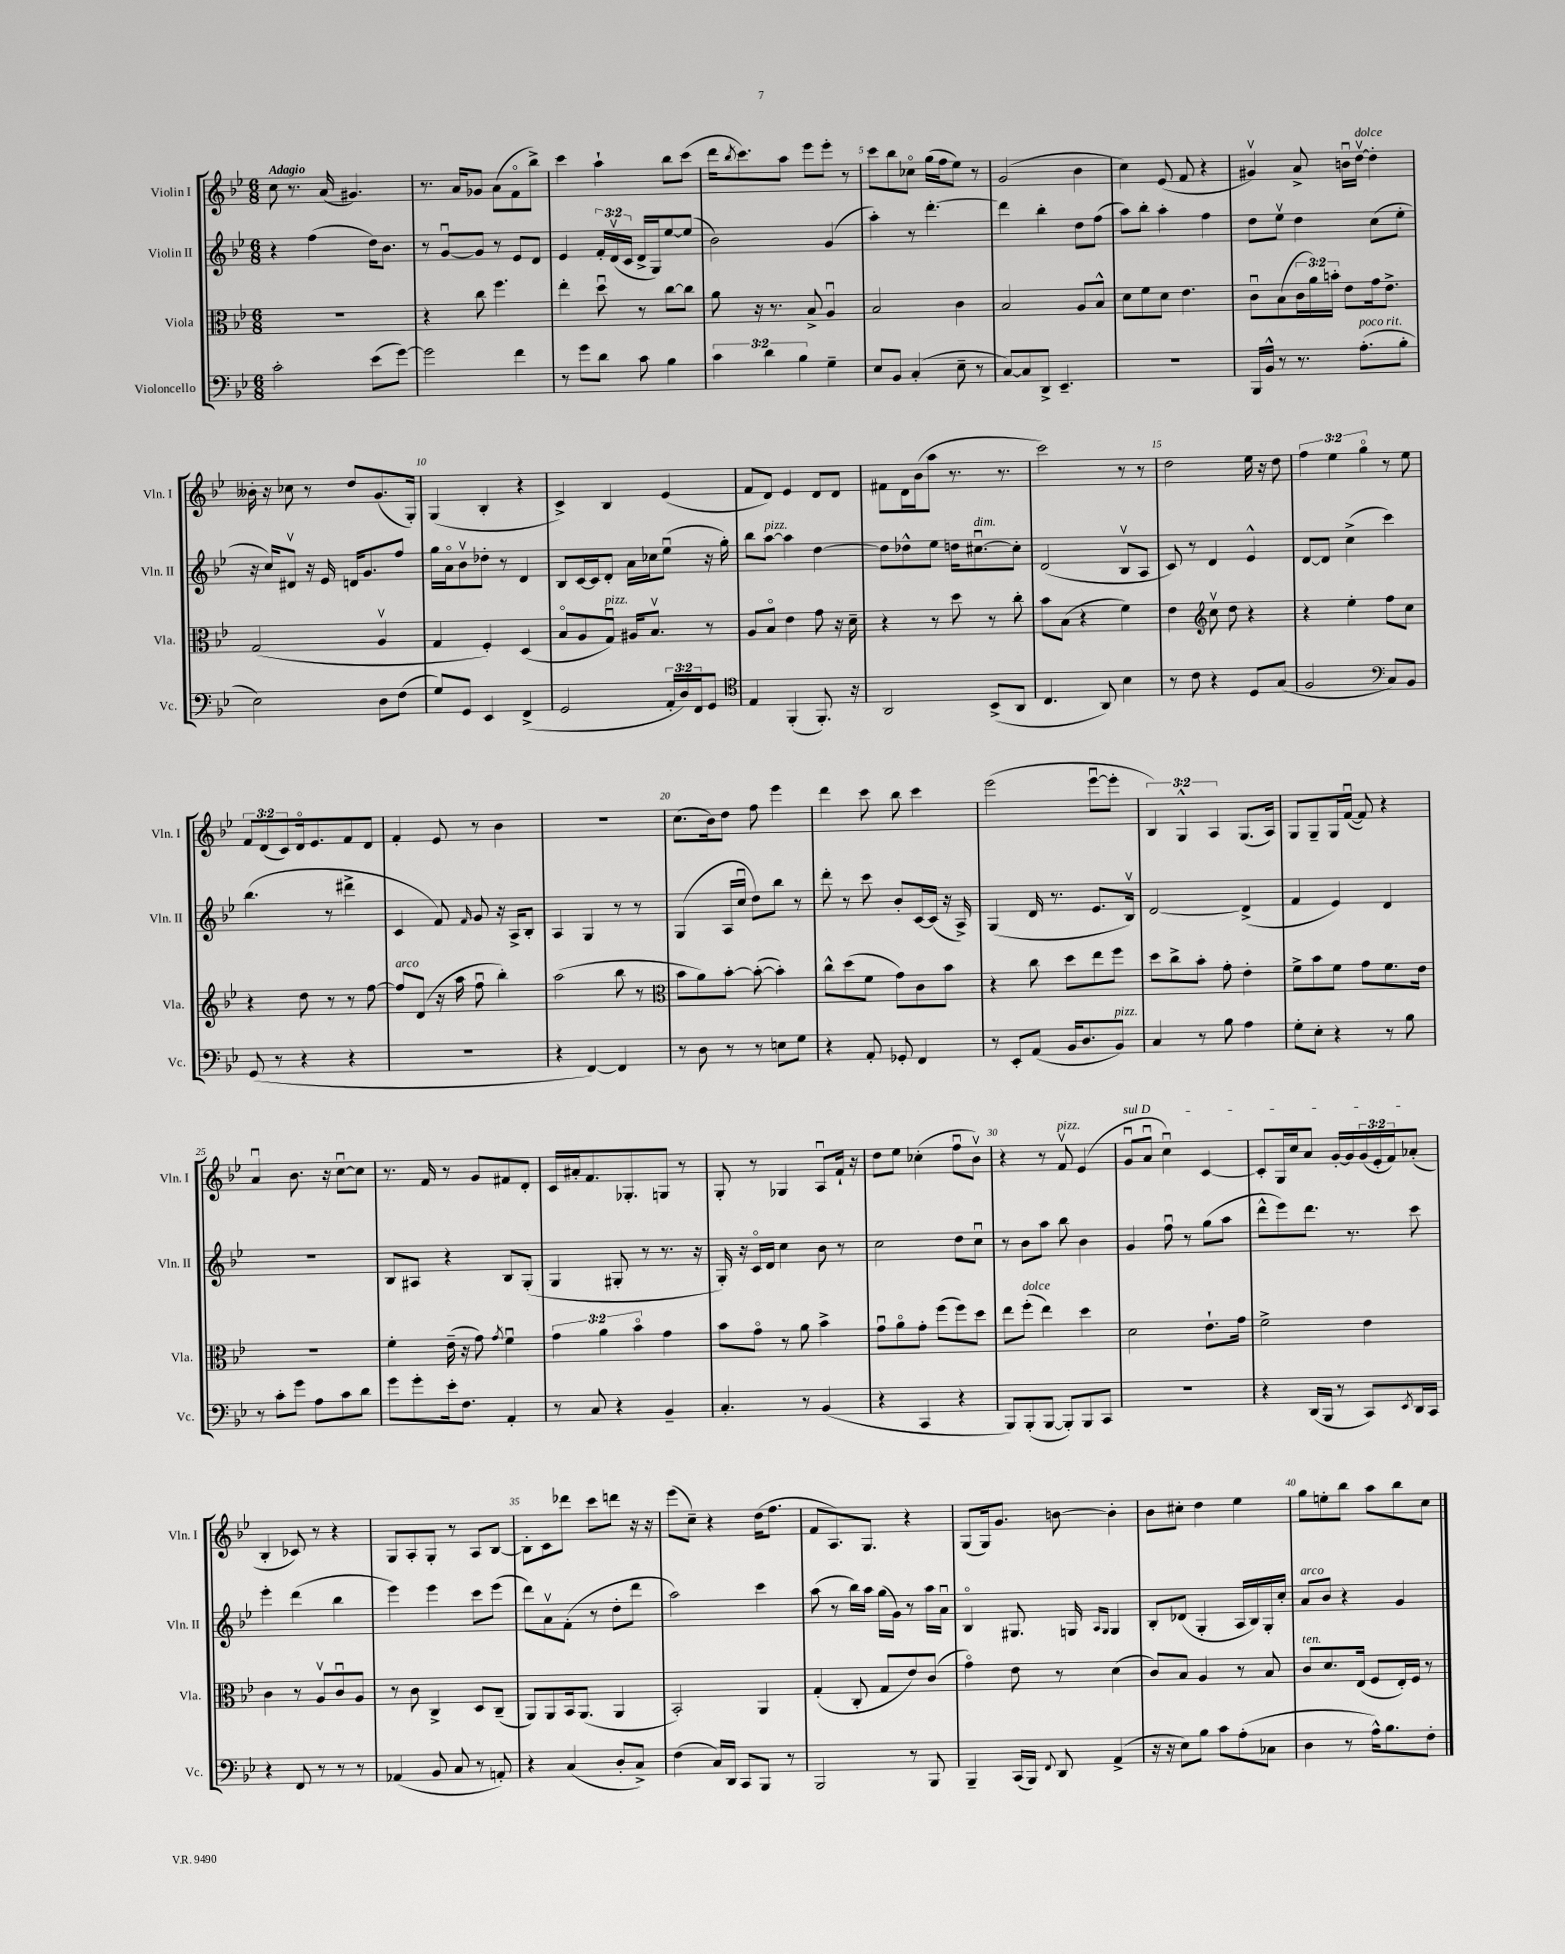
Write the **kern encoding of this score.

**kern	**kern	**kern	**kern
*part4	*part3	*part2	*part1
*staff4	*staff3	*staff2	*staff1
*I"Violoncello	*I"Viola	*I"Violin II	*I"Violin I
*I'Vc.	*I'Vla.	*I'Vln. II	*I'Vln. I
*clefF4	*clefC3	*clefG2	*clefG2
*k[b-e-]	*k[b-e-]	*k[b-e-]	*k[b-e-]
*M6/8	*M6/8	*M6/8	*M6/8
=1	=1	=1	=1
!	!	!	!LO:TX:a:B:t=Adagio
2c'\	2.r	4r	8cc\
.	.	.	8.r
.	.	(4ff\	.
.	.	.	(16a/
.	.	.	4.g#X/)
(8e-\L	.	16dd\KL)	.
.	.	8.b-\J	.
[8g\J)	.	.	.
=2	=2	=2	=2
2g\]	4r	8r	8.r
.	.	[8gu/L	.
.	.	.	16a/KL
.	8cc\	8g/J]	8g-X/J
.	4.ff\	8r	(8a\L
4f\	.	8e-/L	8f\
.	.	8d/J	8bb-^\J)
=3	=3	=3	=3
8r	4ee-'\	4e-/	4ccc\
8g\L	.	.	.
8d\J	8ddu\	24f'/LL	4aa`\
.	.	(24dv/	.
.	.	24c/JJ	.
8c\	8r	16d^/LL	.
.	.	16G/J)	.
4B-\	[8cc\L	[8ee-/	8bb-\L
.	8cc\J]	(8ee-/J]	(8ccc\J
=4	=4	=4	=4
6c\	8a\	2b-\)	16ddd\KL
.	.	.	8qbb-/
.	.	.	8.ccc\)
.	16r	.	.
6d\	.	.	.
.	8.r	.	.
.	.	.	8aa\J
6B-\	.	.	.
.	8B-^/	.	8eee-\L
4G~\	4Au/	(4g/	8eee-'\J
.	.	.	8r
=5	=5	=5	=5
8E-/L	2B-/	4aa'\)	8ccc\L
8BB-/J	.	.	8bb-\
(4C'/	.	8r	8cc-X\J
.	.	[4.ddd'\	(16gg\LL
.	.	.	16ff\J
8E-~\	4c\	.	8ee-\J)
8r	.	.	8r
=6	=6	=6	=6
[8C/L)	2B-/	4ddd\]	(2g/
8C/]	.	.	.
8DD^/J	.	4bb-'\	.
4.EE-~/	.	.	.
.	8A/L	8dd\L	4b-\
.	8B-^^/J	(8ff\J	.
=7	=7	=7	=7
2.r	8d\L	8aa\L)	4cc\)
.	8f\	8bb-'\J	.
.	8d\J	4aa'\	(8e-/
.	4.e-\	.	8f/
.	.	4ff\	4r
=8	=8	=8	=8
16BBB-/LL	8cu\L	8dd\L	4g#Xv/)
16BB-^^/JJ	.	.	.
8r	(8B-\	8ee-v\J	.
8.r	24c\L	4dd\	8a^/
.	24a\)	.	.
.	24bn'\JJ	.	.
.	8e-\L	.	16bnu\LL
!	!	!	!LO:TX:a:i:t=dolce
!LO:TX:a:i:t=poco rit.	!	!	!
(8.A'\L	.	.	[16ddv\JJ
.	16g\k	(8cc\L	4dd'\]
.	8.e-^\J	.	.
8B-'\J	.	8ee-'\J	.
!!LO:LB:g=z
=9	=9	=9	=9
2E-\)	(2G/	16r	16b--X'\
.	.	16cc/KL)	16r
.	.	8d#Xv/J	8cc-X\
.	.	16r	8r
.	.	16e-/	.
.	.	16dn/KL	8dd/L
.	.	8.g/	.
8D\L	4Av/	.	(8.g/
(8F\J	.	8ff/J	.
.	.	.	16G'/Jk)
=10	=10	=10	=10
8G/L)	4G/	16gg\LL	(4G/
.	.	16a\J	.
8GG/J	.	8b-v\	.
4EE-/	4F'/)	8dd-X'\J	4B-'/
.	.	8r	.
(4FF^/	(4D/	4d/	4r
=11	=11	=11	=11
2GG/	8B-/L	8B-/L	4c^/)
.	8A/	[16c/L	.
.	.	16c/J]	.
!	!LO:TX:a:i:t=pizz.	!	!
.	8Gu/J)	8d'/J	4B-/
.	16A#X/KL	16a\LL	.
.	8.B-v/J	16cc-X\J	.
24AA'/LL	.	(8ee-u\J	(4e-/
24D/)	.	.	.
24FF/J	.	.	.
8GG/J	8r	16r	.
.	.	16gg'\)	.
=12	=12	=12	=12
*clefC4	*	*	*
4E-/	8A/L	8bb-\L	8f/L
!	!	!LO:TX:a:i:t=pizz.	!
.	8B-/J	[8aa\J	8d/J)
(4FF'/	4e-\	4aa\]	4e-/
8.FF'/)	8g\	[4dd\	8d/L
.	16r	.	8d/J
16r	16d~\	.	.
=13	=13	=13	=13
2AA/	4r	8dd\L]	8f#X\L
.	.	8dd-X^^\	16d\L
.	.	.	(16b-\J
.	8r	8ee-\J	8aa\J
.	8dd\	16ddn\KL	8.r
!	!	!LO:TX:a:i:t=dim.	!
.	.	[8.cc#Xu\	.
(8BB-^/L	8r	.	.
.	.	.	8.r
8AA/J	8cc'\	8cc#'\J]	.
=14	=14	=14	=14
4.C/	8b-\L	(2d/	2ccc\)
.	(8B-\J	.	.
.	4r	.	.
8AA/)	.	.	.
4B-\	4f\)	8B-v/L	8r
.	.	8A/J	8r
=15	=15	=15	=15
8r	4e-\	8c/)	2dd\
8c\	.	8r	.
*	*clefG2	*	*
4r	8ccv\	4d/	.
.	8dd\	.	.
8D/L	4r	4e-^^/	16ee-\
.	.	.	16r
(8G/J	.	.	8dd\
=16	=16	=16	=16
2F/	4r	[8d/L	6ff\
.	.	8d/J]	.
.	.	.	6ee-\
.	4ee-'\	(4cc^\	.
.	.	.	6gg\
*clefF4	*	*	*
8C/L)	8ff\L	4ccc\)	8r
8BB-/J	8cc\J	.	8ee-\
!!LO:LB:g=z
=17	=17	=17	=17
(8GG/	4r	(4.bb-\	12f/L
.	.	.	(12d/
8r	.	.	.
.	.	.	12c/)
4r	8dd\	.	16d/k
.	.	.	8.e-/
.	8r	8r	.
4r	8r	4ddd#X^\	8f/
.	[8ff\	.	8d/J
=18	=18	=18	=18
!	!LO:TX:a:i:t=arco	!	!
2.r	8ff/L]	4c/	4f'/
.	(8d/J	.	.
.	16r	8f/)	8e-/
.	16aa\	.	.
.	.	16qqf/	.
.	8ffu\	8g/	8r
.	4bb-'\)	16r	4b-\
.	.	16A^/KL	.
.	.	8B-'/J	.
=19	=19	=19	=19
4r	(2aa\	4A/	2.r
[4FF/)	.	4G/	.
4FF/]	8bb-\	8r	.
.	8r	8r	.
=20	=20	=20	=20
*	*clefC3	*	*
8r	8b-\L	(4G/	(8.cc\L
8D\	8a\)	.	.
.	.	.	16b-\k)
8r	[8b-'\J	16A/LL	8dd\J
.	.	16ccu/JJ	.
8r	(8b-'\_	8dd\L)	8ff\
8En\L	4b-'\])	8bb-\J	4eee-\
8G\J	.	8r	.
=21	=21	=21	=21
4r	8cc^^\L	8ddd'\	4ddd\
.	(8dd\	8r	.
8AA'/	8f\J	8ccc\	8ccc\
8GG-X'/	8g\L)	8b-'/L	8bb-\
4FF/	8c\	[16c/L	4ccc\
.	.	(16c/JJ]	.
.	8b-\J	16r	.
.	.	16A^/)	.
=22	=22	=22	=22
8r	4r	(4G/	(2eee-\
8EE-'/L	.	.	.
(8AA/J	8cc\	16d/	.
.	.	8.r	.
16BB-/KL	8dd\L	.	.
8.D/	.	.	.
.	8ee-\	8.e-/L	[8eee-u\L
!LO:TX:a:i:t=pizz.	!	!	!
8BB-/J)	8ff\J	.	8eee-'\J]
.	.	16B-v/Jk)	.
=23	=23	=23	=23
4C/	8dd\L	[2d/	6B-/)
.	8cc^\	.	.
.	.	.	6G^^/
8r	8b-'\J	.	.
.	.	.	6A/
8B-\	8g'\	.	.
4A\	4e-'\	(4d^/]	(8.G/L
.	.	.	16A/Jk)
=24	=24	=24	=24
8G'\L	8f^\L	4f/	8G/L
8E-'\J	8b-\	.	8G~/
4r	8f\J	4e-/)	16G/L
.	.	.	([16fu/JJ
.	8g\L	.	8f/])
8r	8.f\	4d/	4r
8B-\	.	.	.
.	16e-\Jk	.	.
!!LO:LB:g=z
=25	=25	=25	=25
8r	2.r	2.r	4au/
8c'\L	.	.	.
8g\J	.	.	8.b-\
8A\L	.	.	.
.	.	.	16r
8c\	.	.	[8ccu\L
8d\J	.	.	8cc\J]
=26	=26	=26	=26
8g\L	4f'\	8B-/L	8.r
8g'\	.	8A#X/J	.
.	.	.	16f/
16e-'\k	(16e-~\	4r	8r
8.F\J	16r	.	.
.	8g\)	.	8g/L
.	8qg/	.	.
4AA'/	4fu\	8B-/L	8f#X/
.	.	(8G'/J	8d'/J
=27	=27	=27	=27
8r	6g\	4G/	16c/LL
.	.	.	16a#X'/J
8C/	.	.	8.f/
.	6a\	.	.
4r	.	8G#X'/	.
.	.	.	8.G-X'/
.	6b-\	.	.
.	.	8r	.
4BB-~/	4g\	8.r	8Gn/J
.	.	.	8r
.	.	16r	.
=28	=28	=28	=28
4.C'/	8b-\L	16G'/)	8G'/
.	.	16r	.
.	8g\J	16c/LL	8r
.	.	16d/JJ	.
.	8r	4cc\	4G-X/
8r	8a\	.	.
(4BB-/	4b-^\	8b-\	8Au/L
.	.	8r	16f`/Jk
.	.	.	16r
=29	=29	=29	=29
4r	8gu\L	2cc\	8dd\L
.	8a\	.	8ee-\J
4CC/	8g'\J	.	(4cc-X'\
.	(8ff\L	.	.
4r	8ff\)	8dd\L	8ffu\L
.	8dd\J	8ccu\J	8b-v\J)
=30	=30	=30	=30
8BBB-/L)	8ee-\L	8r	4r
!	!LO:TX:a:i:t=dolce	!	!
(8BBB-'/	(8ff'\J	8b-\L	.
[8BBB-/J	4ee-\)	8aa\J	8r
!	!	!	!LO:TX:a:i:t=pizz.
8BBB-'/L])	.	8bb-\	8fv/
8BBB-/	4dd\	4b-\	(4e-/
8CC/J	.	.	.
=31	=31	=31	=31
!	!	!	!LO:TX:a:i:t=sul D
2.r	2d\	4g/	8gu/L
.	.	.	8au/J
.	.	8ffu\	4ccu\)
.	.	8r	.
.	8.e-`\L	(8gg\L	[4c/
.	.	8aa\J	.
.	16g\Jk	.	.
=32	=32	=32	=32
4r	2f^\	8ddd^^\L	8c'/L]
.	.	8eee-\)	16G/L
.	.	.	16cc/J
(16DD/LL	.	8.ddd\J	8a/J
16BBB-/JJ	.	.	.
8r	.	.	[16g'/LL
.	.	8.r	16g/]
8CC/L)	4e-\	.	(24g/
.	.	.	24e-'/
.	.	.	24f/J)
8qEE-/	.	.	.
16DD/L	.	8ccc\	(8a-X'/J
16CC/JJ	.	.	.
!!LO:LB:g=z
=33	=33	=33	=33
4r	4c\	4eee-'\	4B-'/
8FF/	8r	(4ddd\	8c-X/)
8r	8Av/L	.	8r
8r	8cu/	4bb-\	4r
8r	8A/J	.	.
=34	=34	=34	=34
(4AA-X/	8r	4eee-\)	8G/L
.	8c\	.	8A'/
8BB-/	4C^/	4eee-\	8G'/J
8C/	.	.	8r
8r	8D/L	8ccc\L	8A/L
8AAn'/)	(8C~/J	(8eee-\J	[8B-/J
=35	=35	=35	=35
4r	8AA/L)	8ddd\L)	8B-'\L]
.	8AA/	8av\	8c\
(4C/	16BB-/k	(8f'\J	8ddd-X\J
.	(8.AA/J	.	.
.	.	8r	8ccc\L
8D'/L	4AA/	8dd'\L	8dddn\J
8C^/J)	.	8ddd\J	16r
.	.	.	16r
=36	=36	=36	=36
(4F\	2BB-'/)	2aa\)	(8eee-\L
.	.	.	8cc~\J)
16C/LL)	.	.	4r
16DD/JJ	.	.	.
8CC/L	.	.	.
8BBB-/J	4AA/	4ccc\	(16dd\KL
.	.	.	8.ff\J
8r	.	.	.
=37	=37	=37	=37
2BBB-/	(4G'/	(8aa\	8f/L
.	.	8r	8.A/)
.	8C'/	16bb-\LL)	.
.	.	16aa\JJ	8.G/J
.	8G/L	(16gg\LL	.
.	.	16g\JJ)	.
8r	8e-/)	8r	4r
8BBB-/	(8c/J	16aa\LL	.
.	.	16au\JJ	.
=38	=38	=38	=38
4BBB-~/	4g\)	4B-/	(8G/L
.	.	.	16G/k)
.	.	.	8.g/J
(16CC/LL	8e-\	8.G#X/	.
16BBB-/JJ)	.	.	.
8qqFF/	.	.	.
8DD/	8r	.	[8bn\
.	.	16Gn/	.
.	.	16qqA/LL	.
.	.	16qqG/JJ	.
(4AA^/	(4d\	4G/	4b'\]
=39	=39	=39	=39
16r	8c/L)	8B-'/L	8b-\L
16r	.	.	.
8E-\L)	8B-/J	(8d-X/J	8cc#X'\J
8B-\J	4A/	4G'/	4dd\
8c\L	.	.	.
(8A'\	8r	16A/LL	4ee-\
.	.	16B-/)	.
8C-X\J	8B-/	16G'/	.
.	.	16cc'/JJ	.
=40	=40	=40	=40
!	!	!LO:TX:a:i:t=arco	!
!	!LO:TX:a:i:t=ten.	!	!
4D\	8c/L	8a/L	8gg\L
.	8.d/	8b-/J	8een'\
8r	.	4r	8bb-\J
.	(16E-/Jk	.	.
16A^^\KL)	8F/L	.	8aa\L
8.B-\	.	.	.
.	16E-'/L)	4g/	8bb-\
.	16F/JJ	.	.
8F'\J	8r	.	8cc\J
==	==	==	==
*-	*-	*-	*-
